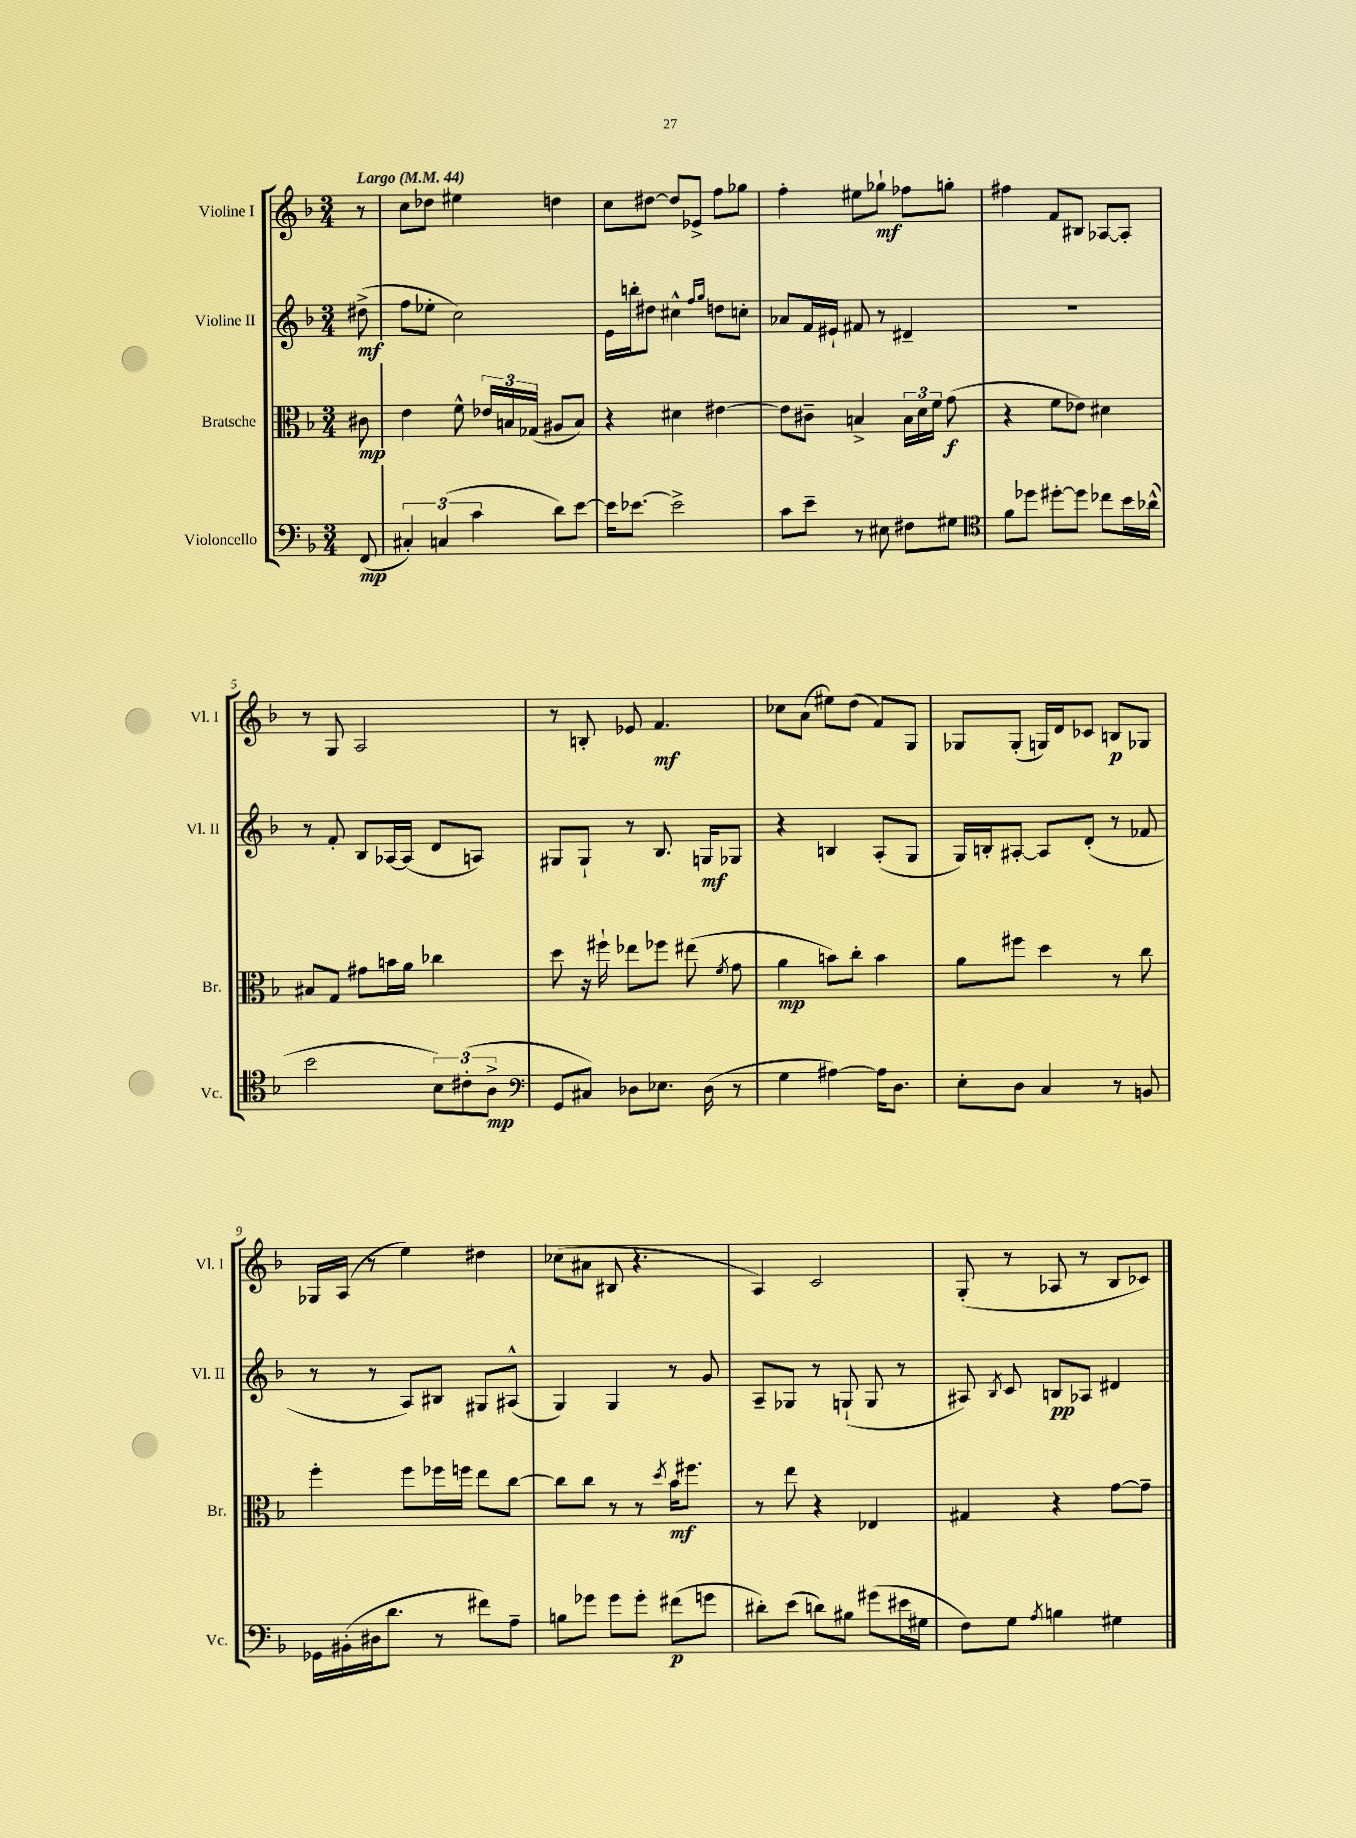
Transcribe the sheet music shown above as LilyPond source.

<<
\new StaffGroup <<
\new Staff = "s0" \with { instrumentName = "Violine I" shortInstrumentName = "Vl. I" } {
    \clef treble \key f \major \numericTimeSignature \time 3/4 \partial 8 \tempo "Largo" 4 = 44
    \autoBeamOff r8 |
    c''8[ des''8] eis''4 d''4 |
    c''8[ dis''8]~ dis''8[ ees'8]-> f''8[ ges''8] |
    f''4-. eis''8[ ges''8]-!\mf fes''8[ g''8]-. |
    fis''4 f'8[ bis8] aes8[~ aes8]-. |
    r8 g8 a2 |
    r8 b8-. ees'8 f'4.\mf |
    ces''8[ a'8]( eis''8[) d''8]( f'8[) g8] |
    ges8[ ges8]-.( g16[) d'16 ces'8] b8[\p ges8] |
    ges16[ a16]( r8 e''4) dis''4 |
    ces''8[( ais'8] bis8 r4. |
    a4) c'2 |
    g8-.( r8 aes8 r8 bes8[ ces'8]) \bar "|." |
}
\new Staff = "s1" \with { instrumentName = "Violine II" shortInstrumentName = "Vl. II" } {
    \clef treble \key f \major \numericTimeSignature \time 3/4 \partial 8
    \autoBeamOff dis''8->\mf( |
    f''8[ ees''8]-. c''2) |
    e'16[ b''16-. dis''8] cis''4-^ \grace { f''16[ g''16] } d''8[ c''8]-. |
    aes'8[ f'16 eis'16]-! fis'8 r8 dis'4-- |
    R2. |
    r8 f'8-. bes8[ aes16~ aes16]( d'8[ a8]) |
    gis8[ gis8]-! r8 bes8. g16[\mf ges8] |
    r4 b4 a8[-.( g8] |
    g16[) b16-. ais8]~-. ais8[ d'8]-.( r8 fes'8 |
    r8 r8 a8[) bis8] gis8[ ais8]-^( |
    g4) g4 r8 g'8 |
    a8[-- ges8] r8 g8-!( g8 r8 |
    ais8) \acciaccatura { bes8 } c'8 b8[\pp aes8] dis'4 \bar "|." |
}
\new Staff = "s2" \with { instrumentName = "Bratsche" shortInstrumentName = "Br." } {
    \clef alto \key f \major \numericTimeSignature \time 3/4 \partial 8
    \autoBeamOff cis'8\mp |
    e'4 f'8-^ \tuplet 3/2 { ees'16[ b16 ges16]( } ais8[ b8]) |
    r4 dis'4 eis'4~ |
    eis'8[ cis'8]-- b4-> \tuplet 3/2 { b16[ d'16 f'16] } g'8\f( |
    r4 f'8[ ees'8]) dis'4 |
    bis8[ g8] gis'8[ b'16 a'16] ces''4 |
    d''8 r16 fis''16-! ees''8[ fes''8] eis''8( \acciaccatura { f'8 } g'8 |
    a'4\mp b'8[) c''8]-. b'4 |
    a'8[ fis''8] d''4 r8 c''8 |
    f''4-. f''8[ fes''16 f''16] e''8[ c''8]~ |
    c''8[ c''8] r8 r8 \acciaccatura { d''8 } bes'16[\mf fis''8.] |
    r8 e''8 r4 ees4 |
    gis4 r4 g'8[~ g'8]-- \bar "|." |
}
\new Staff = "s3" \with { instrumentName = "Violoncello" shortInstrumentName = "Vc." } {
    \clef bass \key f \major \numericTimeSignature \time 3/4 \partial 8
    \autoBeamOff f,8\mp( |
    \tuplet 3/2 { cis4-.) c4( c'4 } d'8[) e'8]~ |
    e'16[ ees'8.]~ ees'2-> |
    c'8[ e'8]-- r8 eis8 fis8[ gis8] |
    \clef tenor f'8[ des''8] dis''8[~-. dis''8] ces''8[ bes'16 aes'16]-^( |
    bes'2 \tuplet 3/2 { bes8[) cis'8-.( a8]->\mp } |
    \clef bass g,8[ cis8]) des8[ ees8.] des16( r8 |
    g4 ais4~) ais16[ d8.] |
    e8[-. d8] c4 r8 b,8 |
    ges,16[ bis,16-.( dis16 d'8.] r8 fis'8[) a8]-- |
    b8[ ges'8] ges'8[ ges'8]-. fis'8[\p( g'8] |
    dis'8[-.) e'8]( d'8[) bis8] gis'8[( eis'16 gis16] |
    f8[) g8] \acciaccatura { a8 } b4 gis4 \bar "|." |
}
>>
>>
